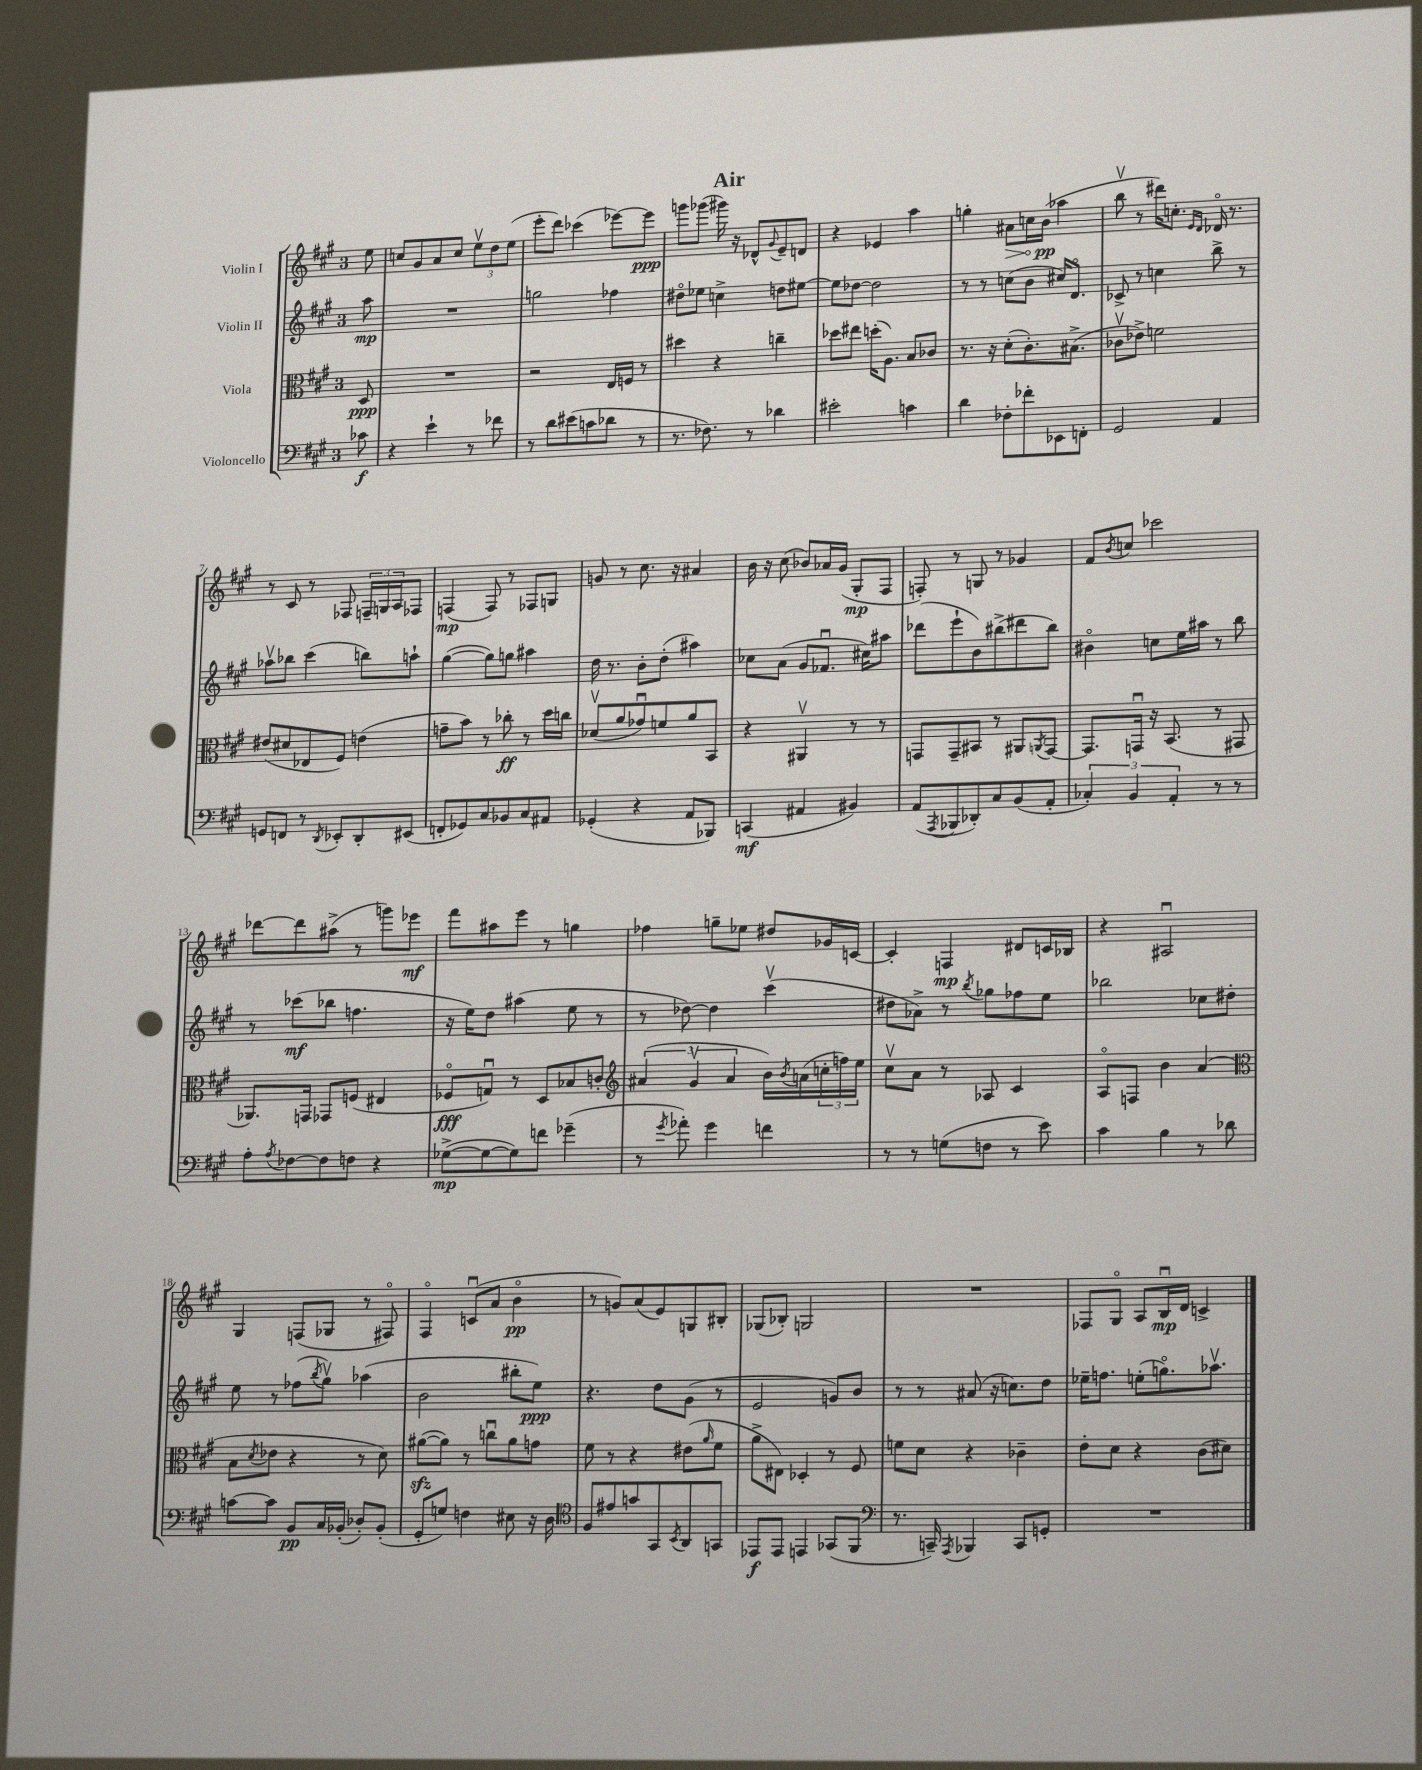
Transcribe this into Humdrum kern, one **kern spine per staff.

**kern	**kern	**kern	**kern
*staff4	*staff3	*staff2	*staff1
*clefF4	*clefC3	*clefG2	*clefG2
*k[f#c#g#]	*k[f#c#g#]	*k[f#c#g#]	*k[f#c#g#]
*M3/4	*M3/4	*M3/4	*M3/4
8c-	8D	8aa	8ee
=	=	=	=
4r	2.r	2.r	8cc
.	.	.	8g#
4e`	.	.	8a
.	.	.	8cc
8r	.	.	12eev
.	.	.	12dd
8f-	.	.	.
.	.	.	(12ee
=	=	=	=
8r	2r	2gg	8eee'
8d	.	.	8ddd)
(8e#	.	.	(4ccc-
8c	.	.	.
8d-	16E	4ff-	[8eee-)
.	16F	.	.
8r	8r	.	8eee-]
=	=	=	=
8.r	4dd#	8dd#o	8ggg
.	.	8ee-	(8ggg-
8.F-)	.	.	.
.	4r	4cc^	16ggg#)
.	.	.	16r
8r	.	.	8d-^^
.	.	.	8qqg#
4d-	4cc~	8dd	8e~
.	.	[8ee#	8d
=	=	=	=
2e#'	8dd-	8ee#]	4r
.	8ee#	[8dd-	.
.	(16dd'	2dd-]	4e-
.	8.A)	.	.
4c	8B	.	4aa
.	8c-	.	.
=	=	=	=
4d	8.r	8r	4gg'
.	.	8r	.
.	16r	.	.
8F-'	(8d'	(8cc	8a#
8f-'	8.c#')	8b	16cc
.	.	.	(16b
8EE-	.	16cc#)	4aa-
.	(8.B#^	8.do	.
8FF'	.	.	.
=	=	=	=
2GG#	8c-v	8c-^	8bbv
.	8e-^)	8r	8r
.	2f	4cc	16ddd#)
.	.	.	8.cc'
.	.	.	16qqe
.	.	.	16qqd
4AA	.	8bb^	16d-o
.	.	.	8.r
.	.	8r	.
=	=	=	=
8GG	(8e#	8aa-v	8r
8FF	8d#	8bb-	8c#
8r	8E-	(4ccc#	8r
8qDD	.	.	.
8EE-'	8F#)	.	8F-
8DD'	(4e	8bb)	24F~
.	.	.	24G
.	.	.	24A
(8EE#	.	8aa`	8F-
=	=	=	=
8FF'	8g~	([4gg#	(4F
8GG-)	8b)	.	.
8C#	8r	8gg#])	8F)
8BB-	8cc-'	8gg	8r
8C#	8r	4aa#	8F-
8AA#	16dd	.	8G
.	16cc	.	.
=	=	=	=
(4GG-'	(8d-v	16dd	8g
.	.	8.r	.
.	8a	.	8r
4r	8g-u)	8b'	8.cc#
.	8f	(8dd'	.
.	.	.	16r
8AA	8a	4aa#)	4a#
8BBB-)	8BB	.	.
=	=	=	=
(4CC	4r	8cc-	16b
.	.	.	16r
.	.	(8a	(8cc#
4AA#	4AA#v	8g#	8b-)
.	.	8.f-u	16a-
.	.	.	(16g#
4BB#)	8r	.	8G#'
.	.	16cc#)	.
.	8r	8aa#	8F#
=	=	=	=
(8AA	8GG	(8ddd-	8F')
8qAAA	.	.	.
8BBB-	8GG~	8eee`	8r
8DD-')	8BB#	8b)	8G
8C#	8r	(8bb#^	8r
(8BB	8AA#	8ddd#	4g-
.	8qAA	.	.
8AA'	[8GG	8bb#)	.
=	=	=	=
6C-')	8.GG]	4b#o	8f#
.	.	.	8qb
.	.	.	8cc
6BB	.	.	.
.	16GGu	.	.
.	16r	8cc	2ccc-
.	(8.BB	.	.
6AA'	.	.	.
.	.	16ee	.
.	.	16aa#	.
8r	8r	8r	.
8r	8GG#	8bb	.
=	=	=	=
8A'	8.AA-)	8r	[8ddd-
8qA	.	.	.
[8F-	.	(8ccc-	8ddd-]
.	16GG	.	.
8F-]	8GG-	8bb-	(8aa#^
8F	(8F	4.ff	8r
4r	4E#	.	8ggg)
.	.	.	8eee-
=	=	=	=
([8G-^	8F-o	16r	8fff#
.	.	16ee)	.
8G-_	8Gu)	8dd	8aa#
8G-])	8r	(4aa#	8eee
8f	8D	.	8r
(4g-~	8B-	8ee	4gg
.	8c'	8r	.
=	=	=	=
*	*clefG2	*	*
8r	(6a#	8r	4ff-
8qg#	.	.	.
8a-')	.	[8dd-)	.
.	6g#v	.	.
4g#	.	4dd-]	8gg~
.	6a#	.	.
.	.	.	8ee-
4f	16b)	(4ccc#v	8dd#
.	8qb	.	.
.	(16a	.	.
.	24cc'	.	16g-
.	24ff)	.	.
.	.	.	[16c
.	24ee	.	.
=	=	=	=
8r	8cc#v	8dd#	4c']
8r	8a	8a-^)	.
(8G	8r	8r	4F
.	.	8qbb	.
8F	8A-	8gg-	.
8r	4c#	8ff-	8d#
8e)	.	8ee	16c
.	.	.	16B-
=	=	=	=
4c#	8Ao	2bb-	4r
.	8F	.	.
4B	4b	.	2A#u
8r	(4a	8cc-	.
8d-	.	8dd#'	.
=	=	=	=
*	*clefC3	*	*
[8c	8B	8ee	4G#
.	8qd	.	.
8c]	8e-	8r	.
8BB	4r	(8ff-	(8F
.	.	8qbb	.
16C#	.	8gg#v)	8G-
(16BB-'	.	.	.
8D-')	8r	(4aa-	8r
(8BB-'	8d)	.	8F#o)
=	=	=	=
8GG#'	([8a#	2b	4F#o
8G)	8a#])	.	.
4F	8r	.	(8cu
.	8ccu	.	8a
8E#	8a#	8bb#'	4bo
16r	8g	8ee)	.
16D	.	.	.
=	=	=	=
*clefC4	*	*	*
8F#	8f#	4.r	8r
8e#	8r	.	8g)
8g	4r	.	(8a
8GG#	.	8dd	8e)
8qBB	.	.	.
8AA	(8e#	(8g#	8G
.	16qqa	.	.
8GG	8f#	8r	8B#'
=	=	=	=
8EE-	8a^	2e	(8G-
8EE-	8E#)	.	8B-')
4EE	4D-'	.	2G
(8GG-	8r	8g)	.
8FF#	8F#	8b	.
=	=	=	=
*clefF4	*	*	*
8.r	8f	8r	2.r
.	8d	8r	.
16CC~)	.	.	.
8qAAA	.	.	.
4BBB-	4r	(8a#	.
.	.	16r	.
.	.	8.cc)	.
8CC	4c-~	.	.
8GG'	.	8dd	.
=	=	=	=
2.r	8e'	16ee-~	8F-
.	.	8.ff	.
.	8d	.	8G#o
.	4r	(8ee'	8A
.	.	8.ggo)	16Bu
.	.	.	16d
.	(8c#	.	4c^
.	.	8.aa-v	.
.	8d#)	.	.
==	==	==	==
*-	*-	*-	*-
